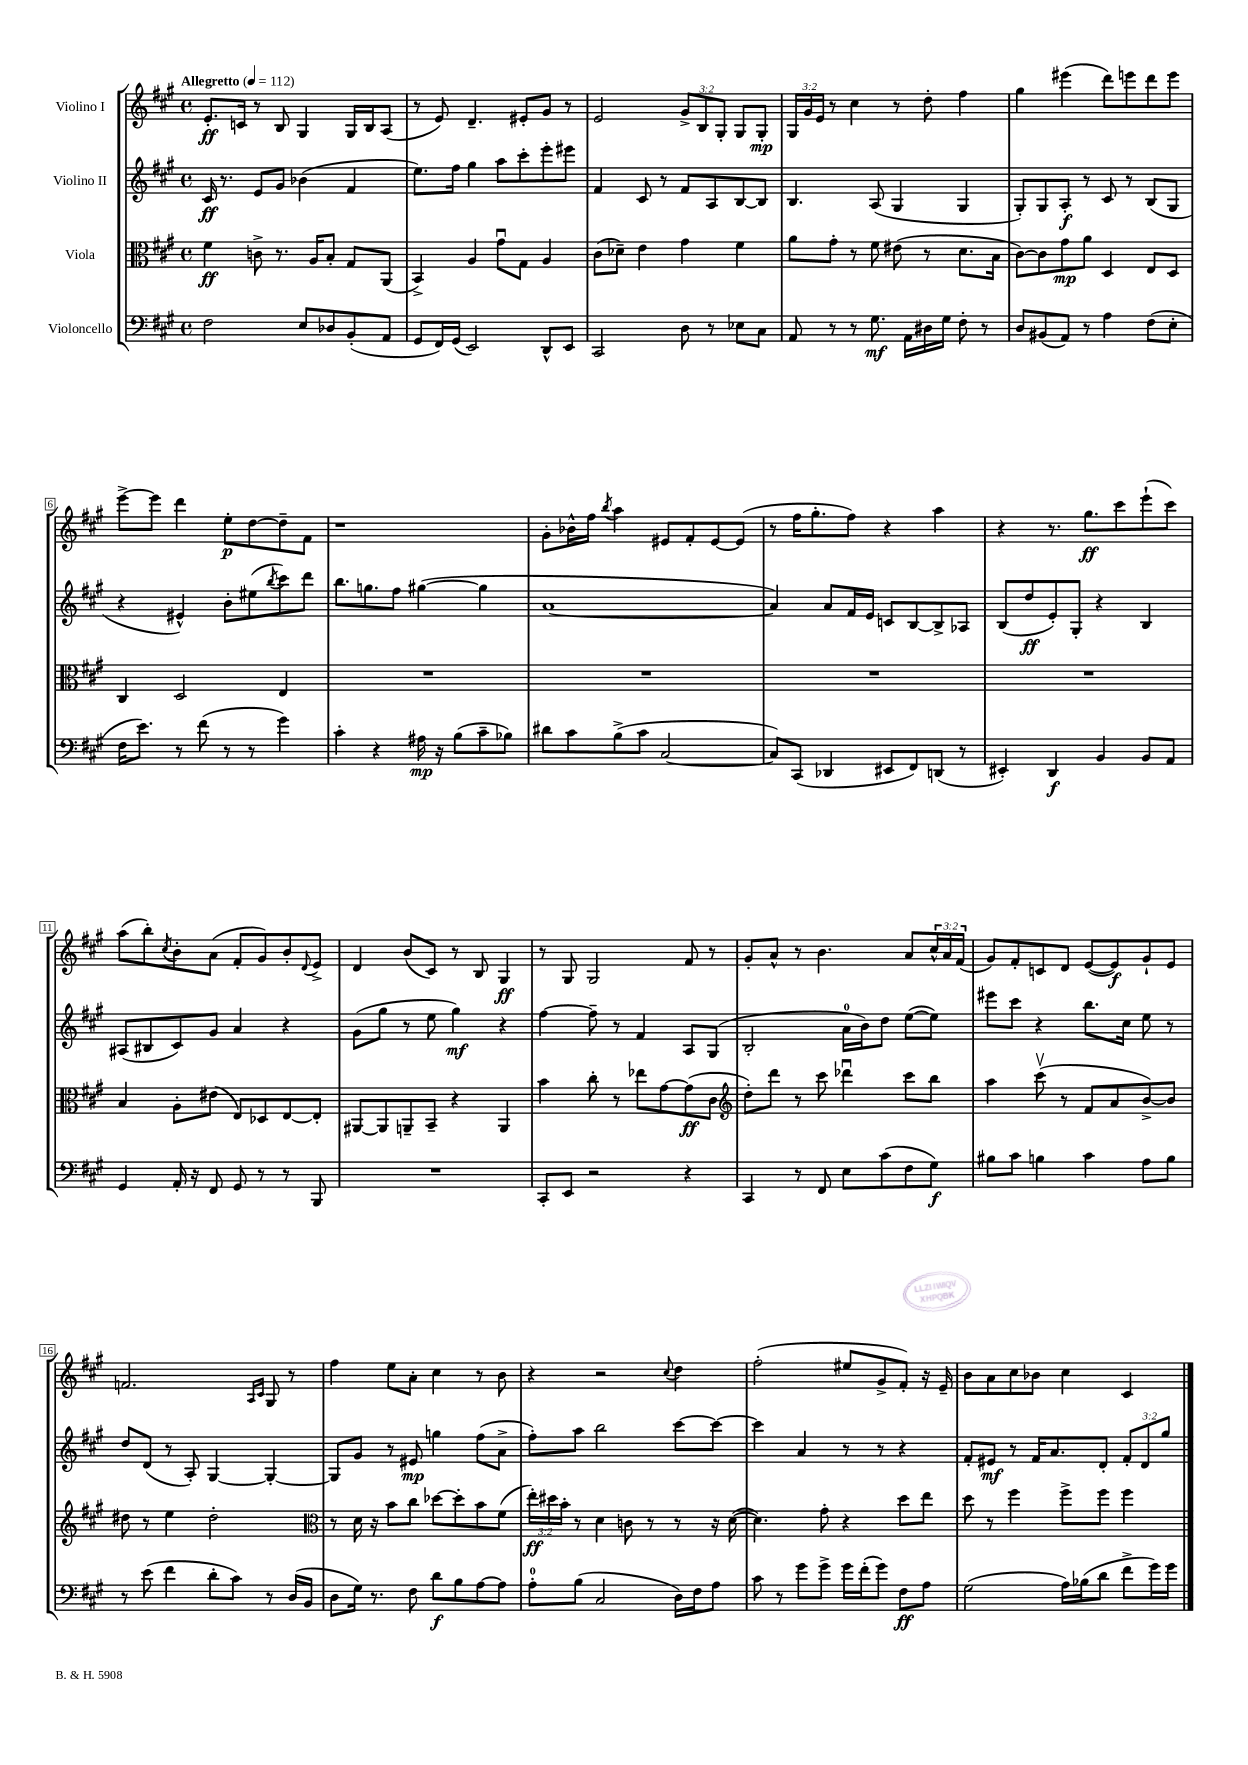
<<
\new StaffGroup <<
\new Staff = "s0" \with { instrumentName = "Violino I" } {
    \clef treble \key a \major \defaultTimeSignature \time 4/4 \override Staff.TupletNumber.text = #tuplet-number::calc-fraction-text \tempo "Allegretto" 4 = 112
    e'8.-.\ff c'16 r8 b8 gis4 gis16 b16 a8( |
    r8 e'8) d'4.-- eis'8-. gis'8 r8 |
    e'2 \tuplet 3/2 { gis'8-> b8 gis8-. } gis8 gis8-.\mp |
    \tuplet 3/2 { gis16 gis'16 e'16 } r8 cis''4 r8 d''8-. fis''4 |
    gis''4 eis'''4( d'''8) e'''8 d'''8 e'''8 |
    e'''8~-> e'''8 d'''4 e''8-.\p d''8~ d''8-- fis'8 |
    r1 |
    gis'8-. bes'16-^ fis''16 \acciaccatura { b''8 } a''4 eis'8 fis'8-. eis'8~ eis'8( |
    r8 fis''16 gis''8.-. fis''8) r4 a''4 |
    r4 r8. gis''8.\ff cis'''8 e'''8-!( cis'''8) |
    a''8( b''8-.) \acciaccatura { cis''8 } b'8-. a'8( fis'8-. gis'8) b'8-. \appoggiatura { d'8 } e'8-> |
    d'4 b'8( cis'8) r8 b8 gis4\ff |
    r8 gis8 gis2 fis'8 r8 |
    gis'8-. a'8-^ r8 b'4. a'8 \tuplet 3/2 { cis''16-^ a'16 fis'16( } |
    gis'8) fis'8-. c'8 d'8 e'8~( e'8\f) gis'8-! e'8 |
    f'2. \grace { a16 cis'16 } gis8 r8 |
    fis''4 e''8 a'8-. cis''4 r8 b'8 |
    r4 r2 \appoggiatura { cis''8 } d''4 |
    fis''2-.( eis''8 gis'8-> fis'8-.) r16 e'16-- |
    b'8 a'8 cis''8 bes'8 cis''4 cis'4 \bar "|." |
}
\new Staff = "s1" \with { instrumentName = "Violino II" } {
    \clef treble \key a \major \defaultTimeSignature \time 4/4 \override Staff.TupletNumber.text = #tuplet-number::calc-fraction-text
    cis'16\ff r8. e'8 gis'8 bes'4( fis'4 |
    e''8.) fis''16 gis''4 a''8 cis'''8-. e'''8-. eis'''8 |
    fis'4 cis'8 r8 fis'8 a8 b8~ b8 |
    b4. a8( gis4 gis4 |
    gis8-.) gis8 a8-.\f r8 cis'8 r8 b8( gis8 |
    r4 eis'4-^) b'8-. eis''8( \acciaccatura { b''8 } cis'''8) d'''8 |
    b''8. g''8. fis''8 gis''4~( gis''4 |
    a'1~ |
    a'4) a'8 fis'16 e'16 c'8 b8~ b8-> aes8 |
    b8( d''8\ff e'8-.) gis8-. r4 b4 |
    ais8( bis8 cis'8) gis'8 a'4 r4 |
    gis'8( gis''8 r8 e''8 gis''4\mf) r4 |
    fis''4~ fis''8-- r8 fis'4 a8 gis8( |
    b2-. a'16-0 b'16) d''8 e''8~( e''8) |
    eis'''8 cis'''8 r4 b''8. cis''16 e''8 r8 |
    d''8 d'8( r8 a8-.) gis4~ gis4~-. |
    gis8 gis'8 r8 eis'8\mp g''4 fis''8( a'8-> |
    fis''8-.) a''8 b''2 cis'''8~ cis'''8~ |
    cis'''4 a'4 r8 r8 r4 |
    fis'8-. eis'8\mf r8 fis'16 a'8. d'8-. \tuplet 3/2 { fis'8-. d'8 gis''8 } \bar "|." |
}
\new Staff = "s2" \with { instrumentName = "Viola" } {
    \clef alto \key a \major \defaultTimeSignature \time 4/4 \override Staff.TupletNumber.text = #tuplet-number::calc-fraction-text
    fis'4\ff c'8-> r8. a16 b8-. gis8 a,8( |
    b,4->) a4 gis'8\downbow gis8 a4 |
    cis'8( des'8--) e'4 gis'4 fis'4 |
    a'8 gis'8-. r8 fis'8 eis'8( r8 d'8. b16 |
    cis'8~) cis'8 gis'8\mp a'8 d4 e8 d8 |
    cis4 d2 e4 |
    R1 |
    R1 |
    R1 |
    R1 |
    b4 a8-. eis'8( e8) des8 e8~ e8-. |
    ais,8~ ais,8 a,8-- b,8-- r4 a,4 |
    b'4 cis''8-. r8 ees''8 gis'8~ gis'8\ff( cis'8 |
    \clef treble d''8-.) d'''8 r8 cis'''8 des'''4\downbow cis'''8 b''8 |
    a''4 cis'''8\upbow( r8 fis'8 a'8 b'8~->) b'8 |
    dis''8 r8 e''4 dis''2-. |
    \clef alto r8 d'16 r16 b'8 cis''8 des''8~ des''8-. b'8 fis'8( |
    \tuplet 3/2 { e''16-.\ff) dis''16 b'16-. } r8 d'4 c'8 r8 r8 r16 d'16~( |
    d'4.) gis'8-. r4 d''8 e''8 |
    d''8 r8 fis''4 fis''8-> fis''8 fis''4 \bar "|." |
}
\new Staff = "s3" \with { instrumentName = "Violoncello" } {
    \clef bass \key a \major \defaultTimeSignature \time 4/4
    fis2 e8 des8 b,8-.( a,8 |
    gis,8 fis,16) gis,16( e,2) d,8-^ e,8 |
    cis,2 d8 r8 ees8 cis8 |
    a,8 r8 r8 gis8.\mf a,16 dis16 gis16 fis8-. r8 |
    d8 bis,8( a,8) r8 a4 fis8( e8-. |
    fis16 e'8.) r8 fis'8( r8 r8 gis'4) |
    cis'4-. r4 ais16\mp r16 b8( cis'8-- bes8) |
    dis'8 cis'8 b8->( cis'8 cis2~ |
    cis8) cis,8( des,4 eis,8 fis,8) d,8( r8 |
    eis,4-.) d,4\f b,4 b,8 a,8 |
    gis,4 a,16-. r16 fis,8 gis,8 r8 r8 b,,8 |
    R1 |
    cis,8-. e,8 r2 r4 |
    cis,4 r8 fis,8 e8 cis'8( fis8 gis8\f) |
    bis8 cis'8 b4 cis'4 a8 b8 |
    r8 e'8( fis'4 d'8-. cis'8) r8 d16( b,16 |
    d8 gis16) r8. fis8 d'8\f b8 a8~ a8 |
    a8-0-. b8( cis2 d16) fis16 a8 |
    cis'8 r8 gis'8 gis'8-> gis'16 fis'16-.( gis'8) fis8\ff a8 |
    gis2( a16) bes16( d'8 fis'8-> gis'16) gis'16 \bar "|." |
}
>>
>>
\layout { \context { \Score \override BarNumber.stencil = #(make-stencil-boxer 0.1 0.3 ly:text-interface::print) } }
